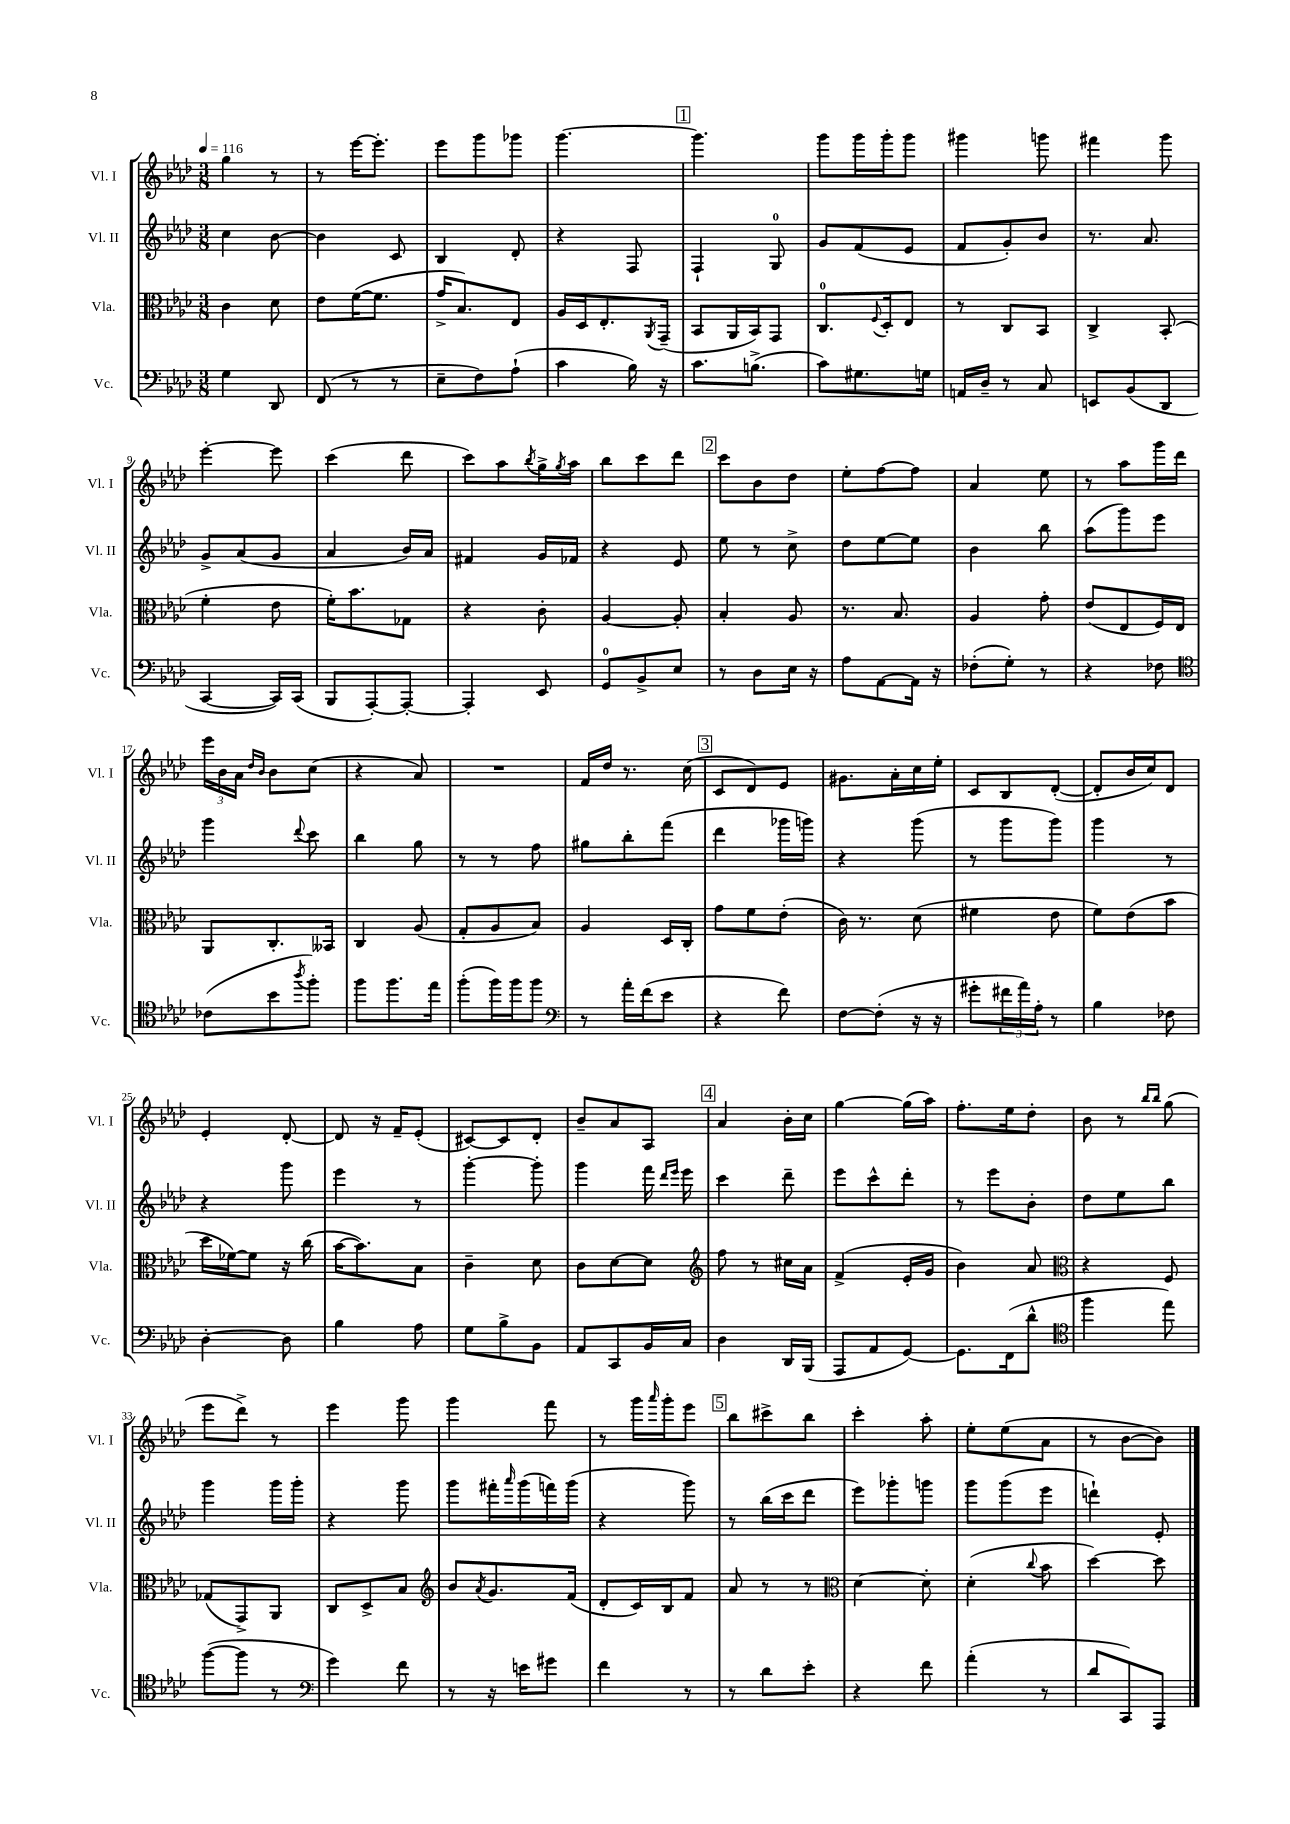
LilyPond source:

<<
\new StaffGroup <<
\new Staff = "s0" \with { instrumentName = "Vl. I" shortInstrumentName = "Vl. I" } {
    \clef treble \key aes \major \numericTimeSignature \time 3/8 \tempo 4 = 116
    g''4 r8 |
    r8 ees'''16~ ees'''8.-. |
    ees'''8 g'''8 ges'''8 |
    g'''4.~ |
    \mark \markup { \box "1" } g'''4. |
    g'''8 g'''16 g'''16-. g'''8 |
    gis'''4 g'''8 |
    fis'''4 g'''8 |
    ees'''4~-. ees'''8 |
    c'''4( des'''8 |
    c'''8) aes''8 \acciaccatura { bes''8 } g''16-> \acciaccatura { g''8 } aes''16 |
    bes''8 c'''8 des'''8 |
    \mark \markup { \box "2" } c'''8 bes'8 des''8 |
    ees''8-. f''8~ f''8 |
    aes'4 ees''8 |
    r8 aes''8 g'''16 des'''16 |
    \tuplet 3/2 { ees'''16 bes'16 aes'16 } \grace { des''16 bes'16 } bes'8 c''8( |
    r4 aes'8) |
    R4. |
    f'16 des''16 r8. c''16( |
    \mark \markup { \box "3" } c'8 des'8) ees'8 |
    gis'8. aes'16-. c''16 ees''16-. |
    c'8 bes8 des'8~-.( |
    des'8-. bes'16 c''16) des'8 |
    ees'4-. des'8~-. |
    des'8 r16 f'16-- ees'8-.( |
    cis'8~) cis'8 des'8-. |
    bes'8-- aes'8 aes8 |
    \mark \markup { \box "4" } aes'4 bes'16-. c''16 |
    g''4~ g''16( aes''16) |
    f''8.-. ees''16 des''8-. |
    bes'8 r8 \grace { bes''16 bes''16 } g''8( |
    ees'''8 des'''8->) r8 |
    ees'''4 g'''8 |
    g'''4 f'''8 |
    r8 g'''16 \grace { aes'''16 } g'''16-. ees'''8 |
    \mark \markup { \box "5" } bes''8 cis'''8-> bes''8 |
    c'''4-. aes''8-. |
    ees''8-. ees''8( aes'8 |
    r8 bes'8~ bes'8) \bar "|." |
}
\new Staff = "s1" \with { instrumentName = "Vl. II" shortInstrumentName = "Vl. II" } {
    \clef treble \key aes \major \numericTimeSignature \time 3/8
    c''4 bes'8~ |
    bes'4 c'8 |
    bes4 des'8-. |
    r4 f8 |
    \mark \markup { \box "1" } f4-! g8-0 |
    g'8 f'8( ees'8 |
    f'8 g'8-.) bes'8 |
    r8. aes'8. |
    g'8-> aes'8( g'8 |
    aes'4 bes'16) aes'16 |
    fis'4 g'16 fes'16 |
    r4 ees'8 |
    \mark \markup { \box "2" } ees''8 r8 c''8-> |
    des''8 ees''8~ ees''8 |
    bes'4 bes''8 |
    aes''8( g'''8) ees'''8 |
    g'''4 \appoggiatura { des'''8 } c'''8 |
    bes''4 g''8 |
    r8 r8 f''8 |
    gis''8 bes''8-. f'''8( |
    \mark \markup { \box "3" } des'''4 ges'''16 g'''16) |
    r4 g'''8( |
    r8 g'''8 g'''8) |
    g'''4 r8 |
    r4 g'''8 |
    ees'''4 r8 |
    g'''4~-. g'''8-. |
    g'''4 f'''16 \grace { des'''16 ees'''16 } ees'''16 |
    \mark \markup { \box "4" } c'''4 des'''8-- |
    ees'''8 c'''8-^ des'''8-. |
    r8 ees'''8 bes'8-. |
    des''8 ees''8 bes''8 |
    g'''4 g'''16 g'''16-. |
    r4 g'''8 |
    g'''8 fis'''16-. \grace { aes'''16 } g'''16( f'''16) g'''16( |
    r4 g'''8) |
    \mark \markup { \box "5" } r8 bes''16( c'''16 des'''8 |
    ees'''8) ges'''8-. g'''8 |
    g'''8 g'''8( ees'''8 |
    d'''4-!) ees'8-. \bar "|." |
}
\new Staff = "s2" \with { instrumentName = "Vla." shortInstrumentName = "Vla." } {
    \clef alto \key aes \major \numericTimeSignature \time 3/8
    c'4 des'8 |
    ees'8 f'16~( f'8. |
    g'16-> bes8.) ees8 |
    aes16 des16 ees8.-. \acciaccatura { aes,8 } g,16--( |
    \mark \markup { \box "1" } bes,8 aes,16 bes,16) g,8 |
    c8.-0 \appoggiatura { f8 } des16-. ees8 |
    r8 c8 bes,8 |
    c4-> bes,8-.( |
    f'4-. ees'8 |
    f'16-.) bes'8. ges8 |
    r4 c'8-. |
    aes4~ aes8-. |
    \mark \markup { \box "2" } bes4-. aes8 |
    r8. bes8. |
    aes4 g'8-. |
    ees'8( ees8 f16) ees16 |
    aes,8 c8.-. beses,16 |
    c4 aes8( |
    g8-. aes8 bes8) |
    aes4 des16 c16-. |
    \mark \markup { \box "3" } g'8 f'8 ees'8-.( |
    c'16) r8. des'8( |
    fis'4 ees'8 |
    f'8) ees'8( bes'8 |
    des''16 fes'16~) fes'8 r16 c''16( |
    bes'16~ bes'8.) bes8 |
    c'4-- des'8 |
    c'8 des'8~ des'8 |
    \mark \markup { \box "4" } \clef treble f''8 r8 cis''16 aes'16 |
    f'4->( ees'16-. g'16 |
    bes'4) aes'8 |
    \clef alto r4 f8 |
    ges8( g,8->) aes,8 |
    c8 des8-> bes8 |
    \clef treble bes'8 \acciaccatura { aes'8 } g'8. f'16( |
    des'8-. c'16) bes16 f'8 |
    \mark \markup { \box "5" } aes'8 r8 r8 |
    \clef alto des'4~ des'8-. |
    des'4-.( \appoggiatura { c''8 } bes'8 |
    des''4~) des''8 \bar "|." |
}
\new Staff = "s3" \with { instrumentName = "Vc." shortInstrumentName = "Vc." } {
    \clef bass \key aes \major \numericTimeSignature \time 3/8
    g4 des,8 |
    f,8( r8 r8 |
    ees8-- f8) aes8-!( |
    c'4 bes16) r16 |
    \mark \markup { \box "1" } c'8. b8.->( |
    c'8) gis8. g16 |
    a,16 des16-- r8 c8 |
    e,8 bes,8( des,8 |
    c,4~ c,16) c,16( |
    bes,,8 aes,,8~-.) aes,,8~-. |
    aes,,4-. ees,8 |
    g,8-0 bes,8-> ees8 |
    \mark \markup { \box "2" } r8 des8 ees16 r16 |
    aes8 aes,8~ aes,16 r16 |
    fes8-.( g8-.) r8 |
    r4 fes8 |
    \clef tenor ces'8( bes'8 \acciaccatura { aes''8 } f''8-.) |
    f''8 f''8. ees''16 |
    f''8-.( f''16) f''16 f''8 |
    \clef bass r8 aes'16-. f'16( ees'8 |
    \mark \markup { \box "3" } r4 f'8) |
    f8~ f8-.( r16 r16 |
    gis'8-. \tuplet 3/2 { fis'16 aes'16) aes16-. } r8 |
    bes4 fes8 |
    des4~-. des8 |
    bes4 aes8 |
    g8 bes8-> bes,8 |
    aes,8 c,8 bes,16 c16 |
    \mark \markup { \box "4" } des4 des,16 bes,,16( |
    aes,,8 aes,8 g,8~) |
    g,8. f,16( des'8-^ |
    \clef tenor f''4 ees''8) |
    f''8~( f''8 r8 |
    \clef bass g'4) f'8 |
    r8 r16 e'16 gis'8 |
    f'4 r8 |
    \mark \markup { \box "5" } r8 des'8 ees'8-. |
    r4 f'8 |
    aes'4-.( r8 |
    des'8 c,8) aes,,8 \bar "|." |
}
>>
>>
